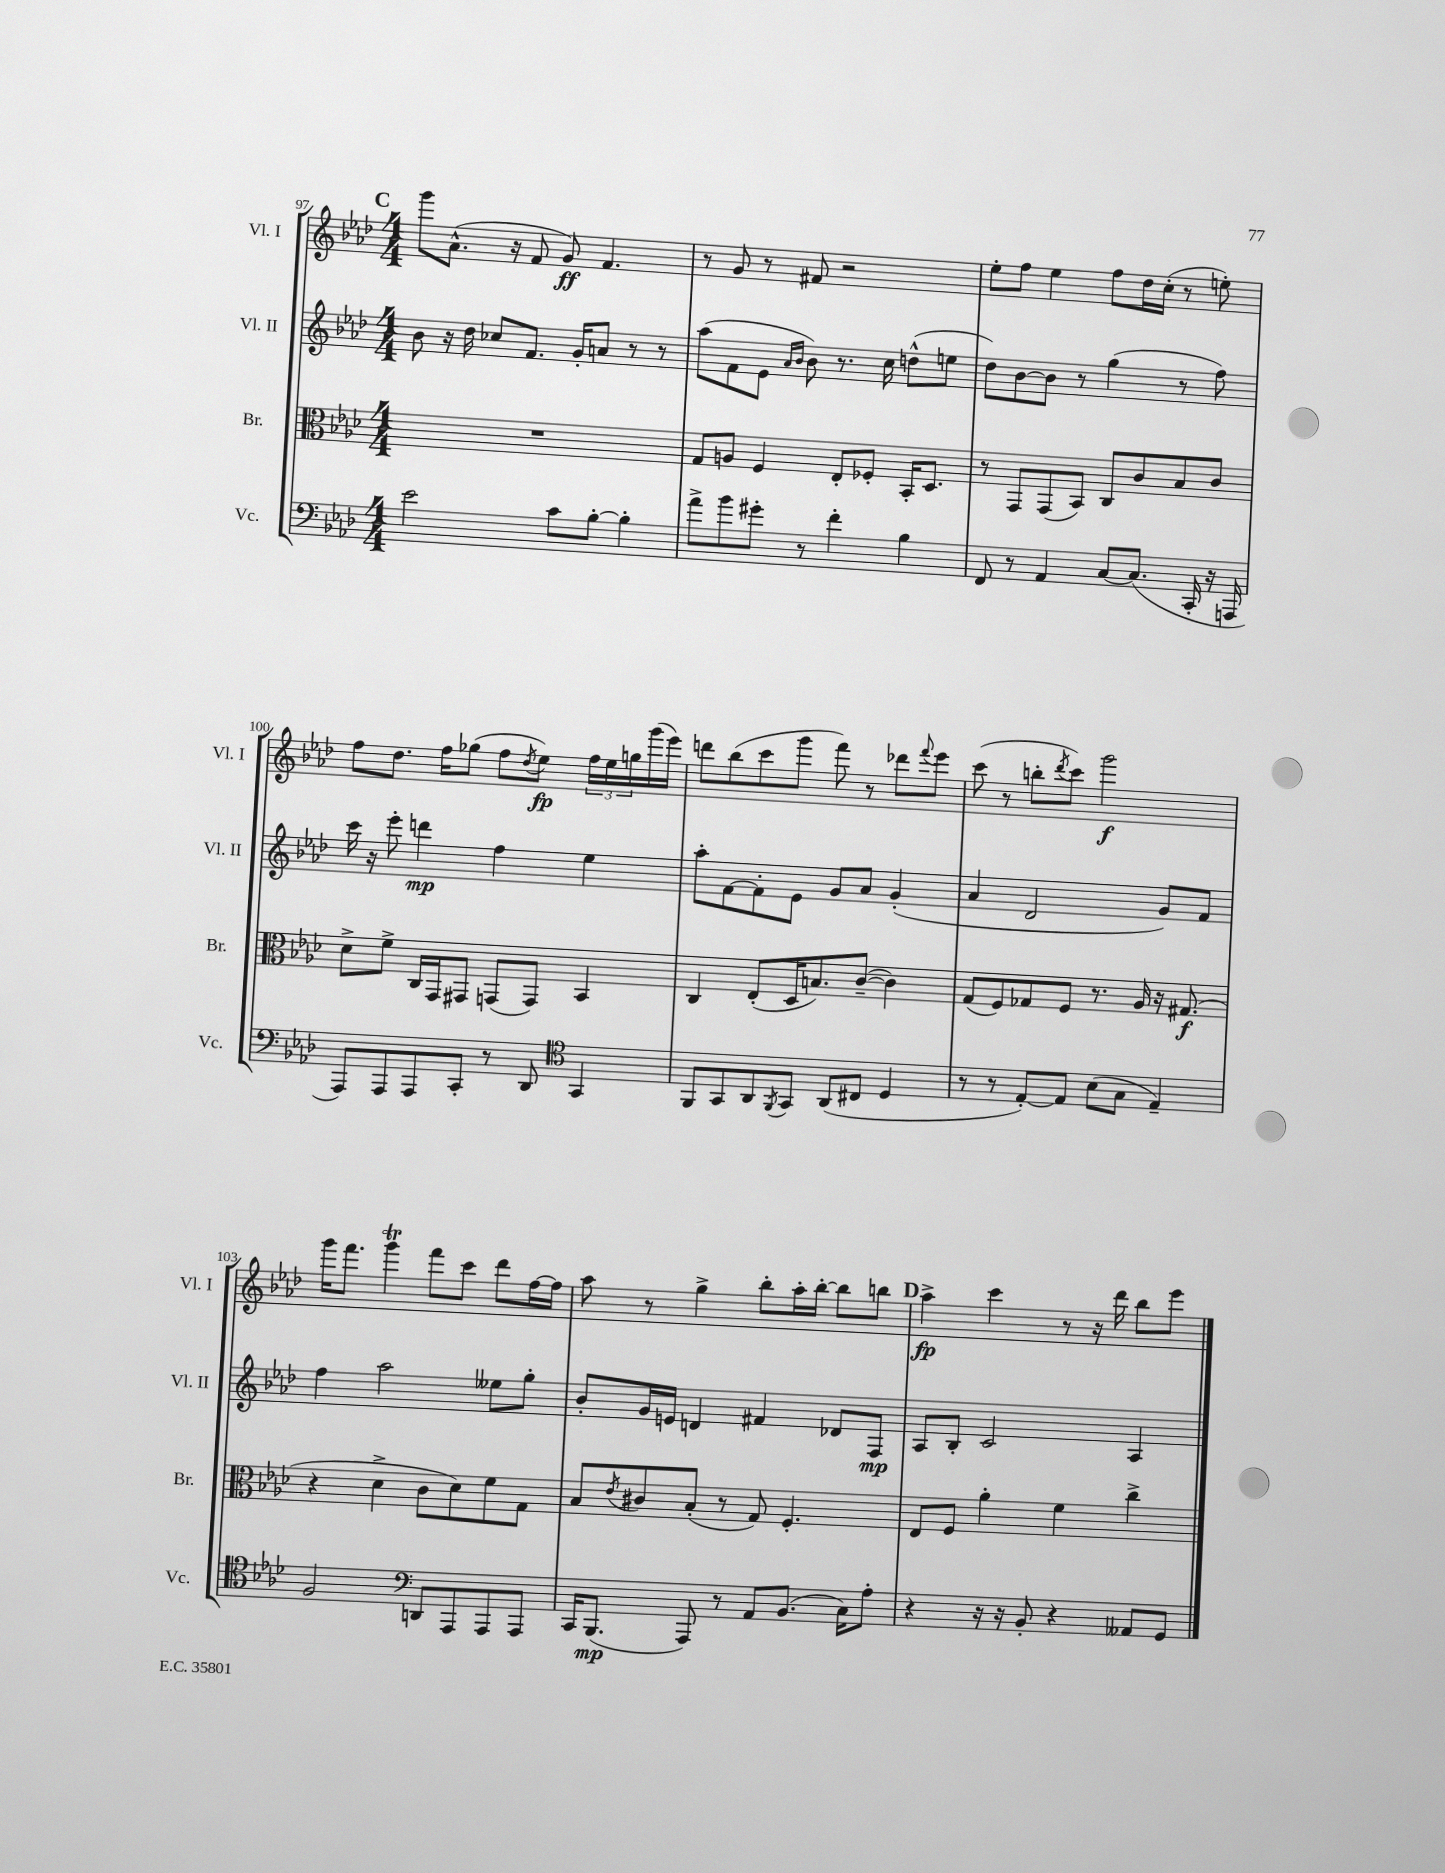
<<
\new StaffGroup <<
\new Staff = "s0" \with { instrumentName = "Vl. I" shortInstrumentName = "Vl. I" } {
    \clef treble \key aes \major \numericTimeSignature \time 4/4
    \mark \markup { \bold "C" } g'''8 aes'8.-^( r16 f'8 g'8\ff) f'4. |
    r8 g'8 r8 fis'8 r2 |
    ees''8-. f''8 ees''4 f''8 des''16 c''16-.( r8 e''8-.) |
    f''8 des''8. f''16 ges''8( f''8 \acciaccatura { des''8 } ees''8\fp) \tuplet 3/2 { f''16 ees''16 g''16 } g'''16( ees'''16) |
    d'''8 bes''8( c'''8 g'''8 f'''8) r8 des'''8 \appoggiatura { f'''8 } ees'''8 |
    c'''8( r8 b''8-. \acciaccatura { des'''8 } c'''8) g'''2\f |
    g'''16 f'''8. g'''4\trill f'''8 c'''8 des'''8 f''16~ f''16 |
    aes''8 r8 g''4-> bes''8-. aes''16-. bes''16~-. bes''8 b''8 |
    \mark \markup { \bold "D" } aes''4->\fp c'''4 r8 r16 des'''16 bes''8 ees'''8 \bar "|." |
}
\new Staff = "s1" \with { instrumentName = "Vl. II" shortInstrumentName = "Vl. II" } {
    \clef treble \key aes \major \numericTimeSignature \time 4/4
    \mark \markup { \bold "C" } bes'8 r16 des''16 ces''8 f'8. g'16-. a'8 r8 r8 |
    aes''8( f'8 ees'8 \grace { aes'16 bes'16 } bes'8) r8. c''16 d''8-^( e''8 |
    des''8) bes'8~ bes'8 r8 g''4( r8 f''8) |
    c'''16 r16 ees'''8-. d'''4\mp f''4 ees''4 |
    aes''8-. f'8~ f'8-. ees'8 g'8 aes'8 g'4-.( |
    aes'4 des'2 g'8) f'8 |
    f''4 aes''2 eeses''8 g''8-. |
    bes'8-. g'16 e'16 d'4 fis'4 des'8 f8\mp |
    \mark \markup { \bold "D" } aes8 bes8-. c'2 aes4 \bar "|." |
}
\new Staff = "s2" \with { instrumentName = "Br." shortInstrumentName = "Br." } {
    \clef alto \key aes \major \numericTimeSignature \time 4/4
    \mark \markup { \bold "C" } R1 |
    g8 a8 f4 ees8-. fes8-. bes,16-. des8. |
    r8 g,8 g,8( bes,8) c8 c'8 bes8 c'8 |
    des'8-> f'8-> c16 g,16 gis,8 g,8( g,8) bes,4 |
    c4 ees8-.( des16 b8.) c'8~--( c'4) |
    g8( f8) ges8 f8 r8. aes16 r16 gis8.\f( |
    r4 des'4-> c'8 des'8) f'8 g8 |
    bes8 \acciaccatura { ees'8 } cis'8 bes8-.( r8 g8) f4.-. |
    \mark \markup { \bold "D" } ees8 f8 aes'4-. f'4 c''4-> \bar "|." |
}
\new Staff = "s3" \with { instrumentName = "Vc." shortInstrumentName = "Vc." } {
    \clef bass \key aes \major \numericTimeSignature \time 4/4
    \mark \markup { \bold "C" } ees'2 c'8 bes8~-. bes4-. |
    aes'8-> bes'8 gis'8-. r8 f'4-. bes4 |
    f,8 r8 aes,4 c8~ c8.( c,16-. r16 a,,16 |
    aes,,8) aes,,8 aes,,8 c,8-. r8 des,8 \clef tenor g,4 |
    f,8 g,8 aes,8 \acciaccatura { f,8 } g,8 aes,8( cis8 des4 |
    r8 r8 ees8~-.) ees8 bes8( g8 ees4--) |
    f2 \clef bass d,8 aes,,8 aes,,8 aes,,8 |
    c,16 bes,,8.\mp( aes,,8) r8 aes,8 bes,8.( c16) aes8-. |
    \mark \markup { \bold "D" } r4 r16 r16 bes,8-. r4 aeses,8 g,8 \bar "|." |
}
>>
>>
\layout { \context { \Score currentBarNumber = #97 } }
